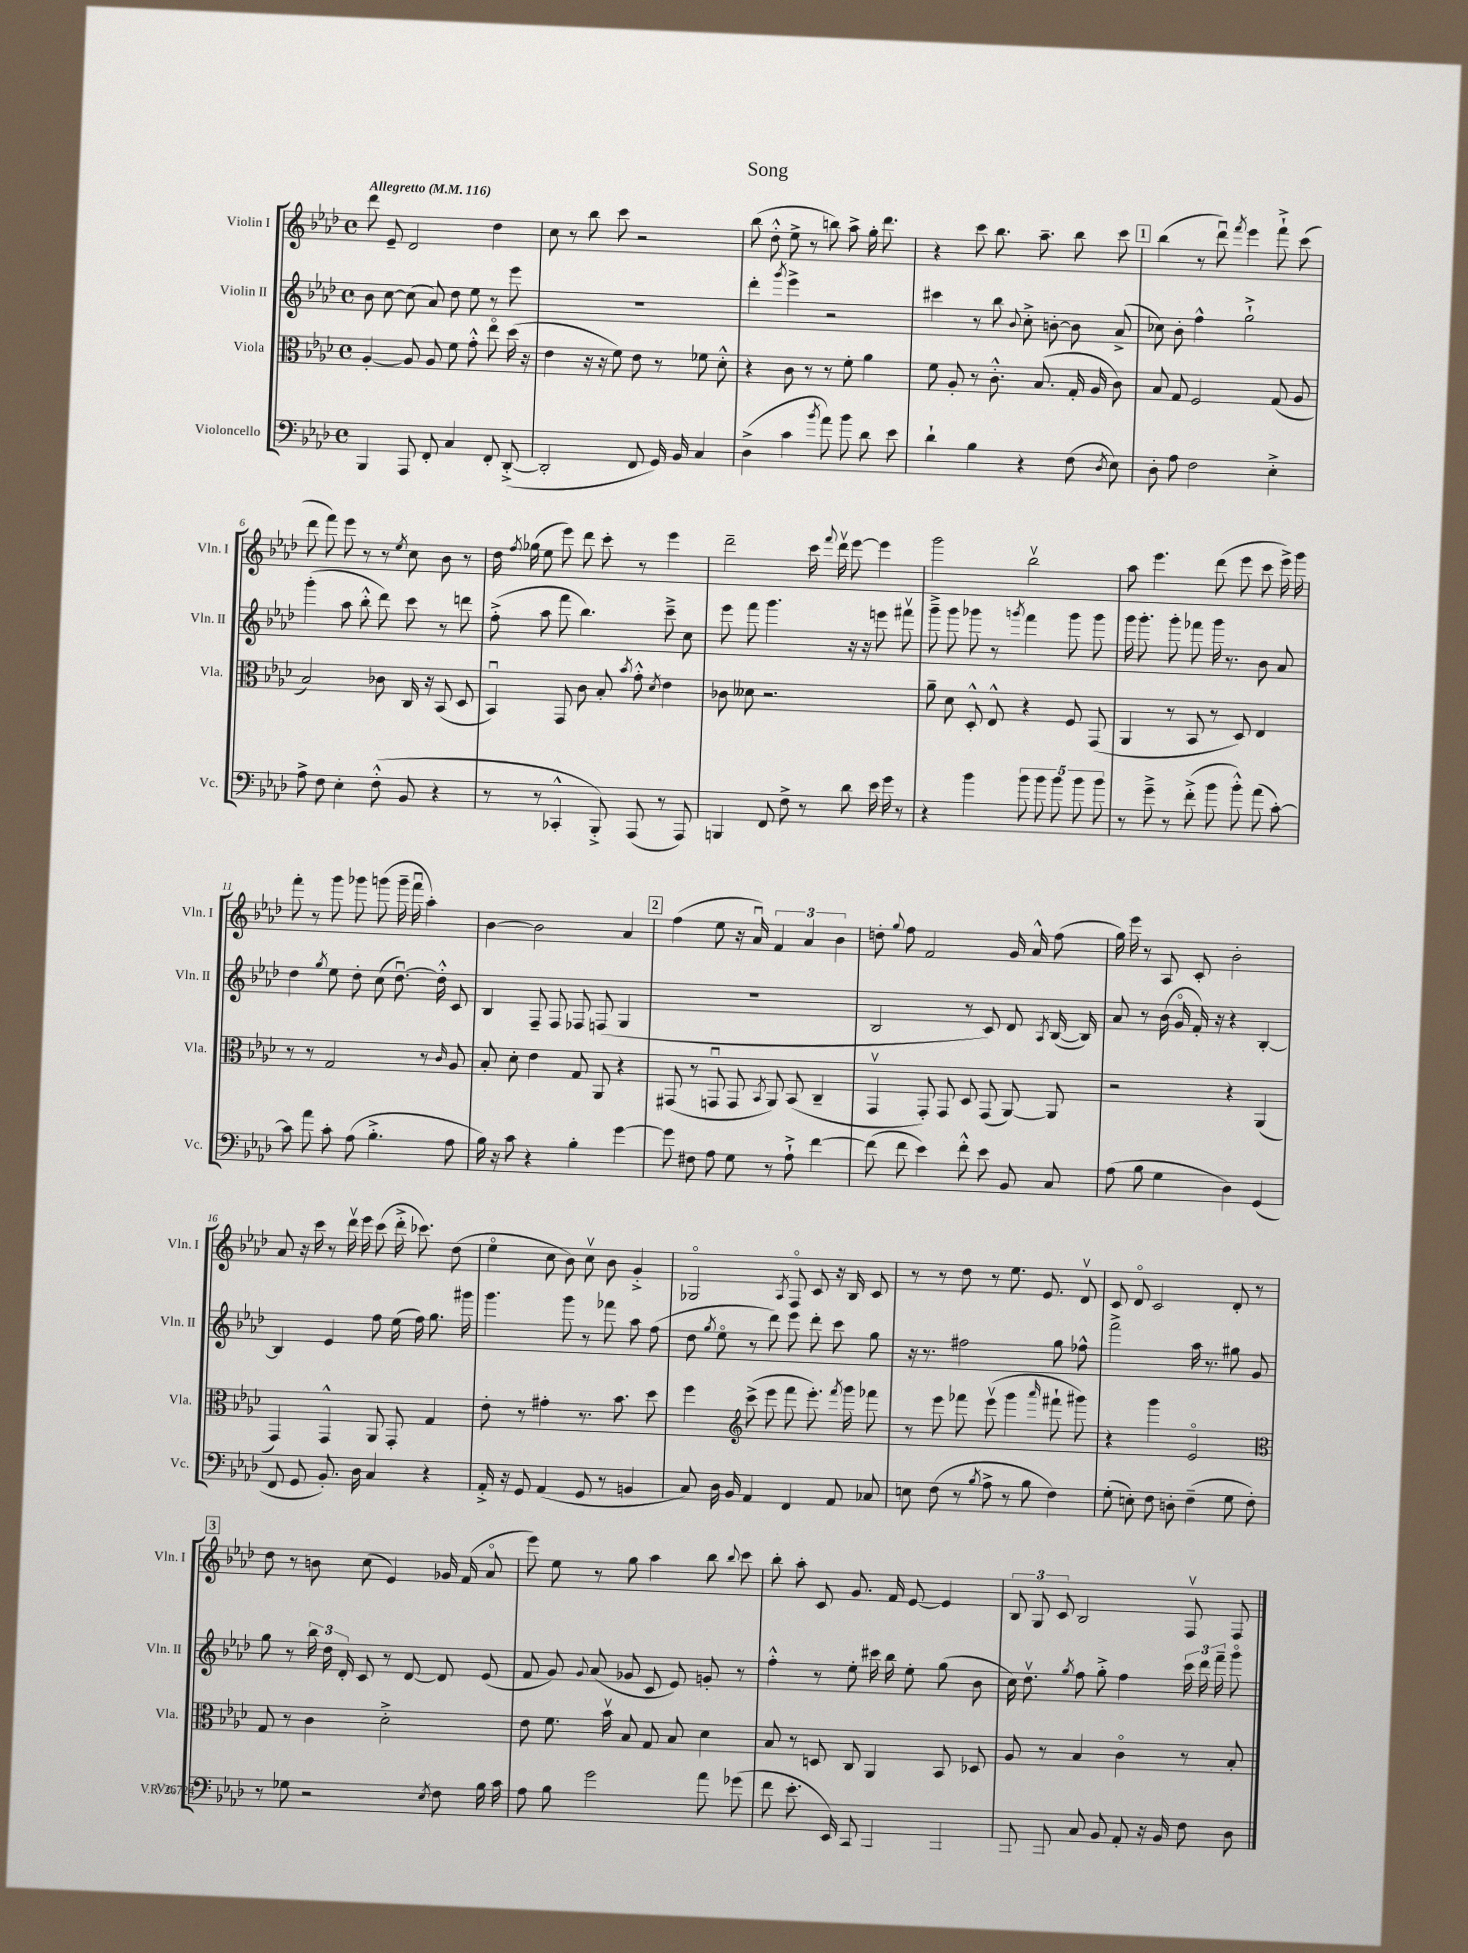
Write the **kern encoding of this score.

**kern	**kern	**kern	**kern
*staff4	*staff3	*staff2	*staff1
*clefF4	*clefC3	*clefG2	*clefG2
*k[b-e-a-d-]	*k[b-e-a-d-]	*k[b-e-a-d-]	*k[b-e-a-d-]
*M4/4	*M4/4	*M4/4	*M4/4
*met(c)	*met(c)	*met(c)	*met(c)
*MM116	*MM116	*MM116	*MM116
4BBB-	[4A-'	8b-	8ddd-
.	.	[8cc	8e-~
8AAA-	8A-]	(8cc]	2d-
8FF'	8A-	8a-)	.
4C	8f	8dd-	.
.	8g'^^	8ee-	.
8FF'	8ee-o	8r	4dd-
([8DD-'^	(16dd-	8eee-	.
.	16r	.	.
=	=	=	=
2DD-']	4e-	1r	8cc
.	.	.	8r
.	16r	.	8bb-
.	16r	.	.
.	8f)	.	8ccc
8FF	8e-	.	2r
16GG)	8r	.	.
16BB-	.	.	.
4C	8f-	.	.
.	8d-'^^	.	.
=	=	=	=
(4D-^	4r	4ddd-'	(8bb-
.	.	.	8dd-'^^
.	.	8qggg	.
4c	8c	4eee-^	8ee-^
.	8r	.	8r
8qb-	.	.	.
8a-)	8r	2r	8bb)
8b-	8f'	.	8aa-^
8d-	4a-	.	16gg'
.	.	.	8.ddd-
8e-	.	.	.
=	=	=	=
4d-`	8f	4ccc#	4r
.	8A-'	.	.
4B-	8r	8r	8ccc
.	8.c'^^	8bb-	8.bb-
.	.	8qqb-	.
4r	.	8cc'^	.
.	(8.B-	.	8.aa-~
.	.	[8b'	.
(8F	16G'	8b]	8bb-
.	16A-	.	.
8qD-	.	.	.
8E-)	8c)	(8a-^	8ccc
=	=	=	=
8D-'	8B-	8cc-)	(4bb-
8A-	8G	8b-'	.
2F	2F	4ff^^	8r
.	.	.	8ddd-u)
.	.	.	8qfff
.	.	2gg`^	4eee-
4E-'^	(8G	.	8fff`^
.	8A-	.	(8ccc
=	=	=	=
8A-^	2B-)	(4ggg'	8ddd-
8F	.	.	8fff)
4E-'	.	8aa-	8eee-
.	.	8bb-'^^	8r
(8F'^^	8c-	8ddd-)	8r
.	.	.	8qee-
8BB-	16C	8ccc	8cc
.	16r	.	.
4r	(8BB-	8r	8b-
.	8D-	8ddd	8r
=	=	=	=
8r	4BB-u)	(8ff'^	16dd-
.	.	.	8qff
.	.	.	(16gg-
8r	.	8aa-	8ee-
4CC-'^^	8GG	8fff	8eee-)
.	8c	4.bb-)	8ddd-
8BBB-'^)	8B-'	.	8ccc'
.	8qb-	.	.
(8AAA-	8g'^^	.	8r
.	8qd-	.	.
8r	4e-	8ccc~^	4eee-
8AAA-)	.	8cc	.
=	=	=	=
4BBB	8c-	8eee-	2ddd-~
.	8d--	8fff	.
8FF	2.r	4.ggg	.
8F^	.	.	.
8r	.	.	16ccc
.	.	.	8qqfff
.	.	.	16ddd-v
8d-	.	16r	[8eee-
.	.	16r	.
16e-	.	8eee	4eee-]
16g	.	.	.
8r	.	8fff#v	.
=	=	=	=
4r	8a-~	8ggg~^	2ggg
.	8d-	8ggg	.
4b-	8D-'^^	8ggg-	.
.	8E-^^	8r	.
.	.	8qggg	.
10b-	4r	4fff	2bb-v
10b-	.	.	.
10b-	.	.	.
.	8F	8ggg	.
10b-	.	.	.
.	(8GG	8ggg	.
10b-	.	.	.
=	=	=	=
8r	4AA-	16ggg	8aa-
.	.	8.ggg'	.
8g~^	.	.	4.eee-
8r	8r	8ggg'	.
(8f'^	8BB-	8fff-	.
8b-	8r	16ggg	(8ddd-
.	.	8.r	.
8b-'^^)	8D-)	.	8eee-
(8a-	4E-	8b-	8ccc
[8c')	.	8a-	16eee-^)
.	.	.	16ggg
=	=	=	=
8c]	8r	4dd-	8fff'
8a-	8r	.	8r
.	.	8qgg	.
8c'	2G	8ee-	8ggg
(8A-	.	8dd-'	8ggg-
4.B-'^	.	(8cc	(8ggg
.	.	[8.dd-u)	16ggg~
.	.	.	16fffu
.	8r	.	4aa-')
.	.	16dd-'^^]	.
.	16qqc	.	.
8A-	8A-	8c	.
=	=	=	=
16B-)	8B-'	4B-	[4b-
16r	.	.	.
8c	8d-'	.	.
4r	4e-	8F~	2b-]
.	.	8F	.
4B-'	8G	8F-	.
.	8AA-	(8F	.
[4g	4r	4G	4a-
=	=	=	=
8g]	(8GG#	1r	(4ff
8F#	8r	.	.
8A-	8GGu	.	8ee-
8G	8GG	.	16r
.	.	.	16a-u)
.	8qBB-	.	.
8r	8AA-)	.	6f
8A-`^	(8BB-	.	.
.	.	.	6a-
[4f	4C~	.	.
.	.	.	6b-
=	=	=	=
(8f]	4GGv	2B-	8dd'
.	.	.	8qqgg
8f	.	.	8ff
4e-)	8GG')	.	2f
.	8GG	.	.
8f'^^	8D-	8r	.
8e-	(8GG	8c)	.
8BB-	[8AA-)	8d-	16g
.	.	.	16a-^^
.	.	8qA-	.
8C	8AA-]	([16B-	(8ff
.	.	16B-])	.
=	=	=	=
(8A-	2r	8a-	16gg)
.	.	.	16eee-
8B-	.	8r	8r
4G	.	(16b-	8A-
.	.	16go	.
.	.	16f')	8c'
.	.	16r	.
4D-)	4r	4r	2b-'
(4GG	(4AA-	[4B-'	.
=	=	=	=
8FF	4GG)	4B-]	8a-
8GG	.	.	16r
.	.	.	16ccc
8.BB-')	4GG^^	4e-	8r
.	.	.	16ddd-v
16D-	.	.	16eee-
4C	8AA-	8ff	(8ccc
.	8GG'	(16ee-	16ddd-'^
.	.	16ff)	8.ccc-)
4r	4G	8.gg	.
.	.	.	(8dd-
.	.	16ggg#	.
=	=	=	=
16AA-'^	8e-'	4.ggg	4ee-o
16r	.	.	.
8GG	8r	.	.
(4AA-	4g#'	.	8cc
.	.	8ggg	8b-)
8GG	8.r	8r	8ccv
8r	.	8fff-	8b-
.	8.b-	.	.
4BB	.	8aa-	4g'^
.	8dd-	(8ff	.
=	=	=	=
8C)	4ff	8dd-	2G-o
.	.	8qgg	.
16D-	.	8ee-o	.
16BB-	.	.	.
*	*clefG2	*	*
4AA-	(8ccc^	8r	.
.	8eee-	8ddd-)	.
.	.	.	8qA-
4FF	8fff	8eee-	8Fo
.	8.eee-')	8ddd-'	8c
8AA-	.	8ccc	16r
.	8qfff	.	.
.	16ggg	.	16B-
8C-	8fff-	8gg	8c
=	=	=	=
8E	8r	16r	8r
.	.	8.r	.
(8F	8eee-	.	8r
8r	8fff-	2ff#	8dd-
8qB-	.	.	.
8A-^	(8eee-v	.	8r
8r	4ggg	.	8.ee-
8B-	.	.	.
.	.	.	8.e-
.	16qqaaa-	.	.
4F)	8fff#`	8gg	.
.	8ggg#)	8ff-^^	8d-v
=	=	=	=
(8G'	4r	2fff^	8c
8E')	.	.	8d-o
8F	4ggg	.	2c
8D'	.	.	.
(4F~	2e-o	16aa-	.
.	.	8.r	.
8G	.	8gg#	8d-'
8F')	.	8g	8r
=	=	=	=
*	*clefC3	*	*
8r	8G	8gg	8dd-
8G-	8r	8r	8r
2r	4c	24bb-	8b
.	.	24dd-	.
.	.	24d-'	.
.	.	8c	(8cc
.	2d-'^	8r	4e-)
.	.	[8d-	.
8qE-	.	.	.
8F	.	8d-]	16g-
.	.	.	(16f
16B-	.	(8e-	8a-o
16c	.	.	.
=	=	=	=
8A-	8e-	8f	8eee-)
8B-	8.f	8g)	8ee-
.	.	8qqg	.
2g	.	(8a-	8r
.	16b-v	.	.
.	8B-	8g-	8gg
.	8G	8c	4aa-
.	8B-	8e-)	.
8a-	4d-	8g'	8bb-
.	.	.	8qqbb-
(8g-	.	8r	8ccc
=	=	=	=
8f	8B-	4ff'^^	8bb-'
8.e-'	8r	.	8aa-'
.	8D	8r	8c
16EE-)	.	.	.
8CC	8C	8ee-'	8.g
(4BBB-	4AA-	16ccc#	.
.	.	16bb-	16f
.	.	8ee-'	[8e-
[4AAA-	8BB-	(8gg	4e-]
.	8D-	8b-	.
=	=	=	=
8AAA-])	8A-	16cc)	12B-
.	.	8.dd-v	.
.	.	.	12G
8AAA-	8r	.	.
.	.	.	12c
.	.	8qgg	.
8C	4B-	8ff	2B-
8BB-	.	8gg'^	.
8AA-'	4co	4ff	.
16r	.	.	.
16BB-	.	.	.
8F	8r	24ccc	8Fv
.	.	24ddd-	.
.	.	24fff~	.
8D-	8B-'	8gggo	8F
==	==	==	==
*-	*-	*-	*-
